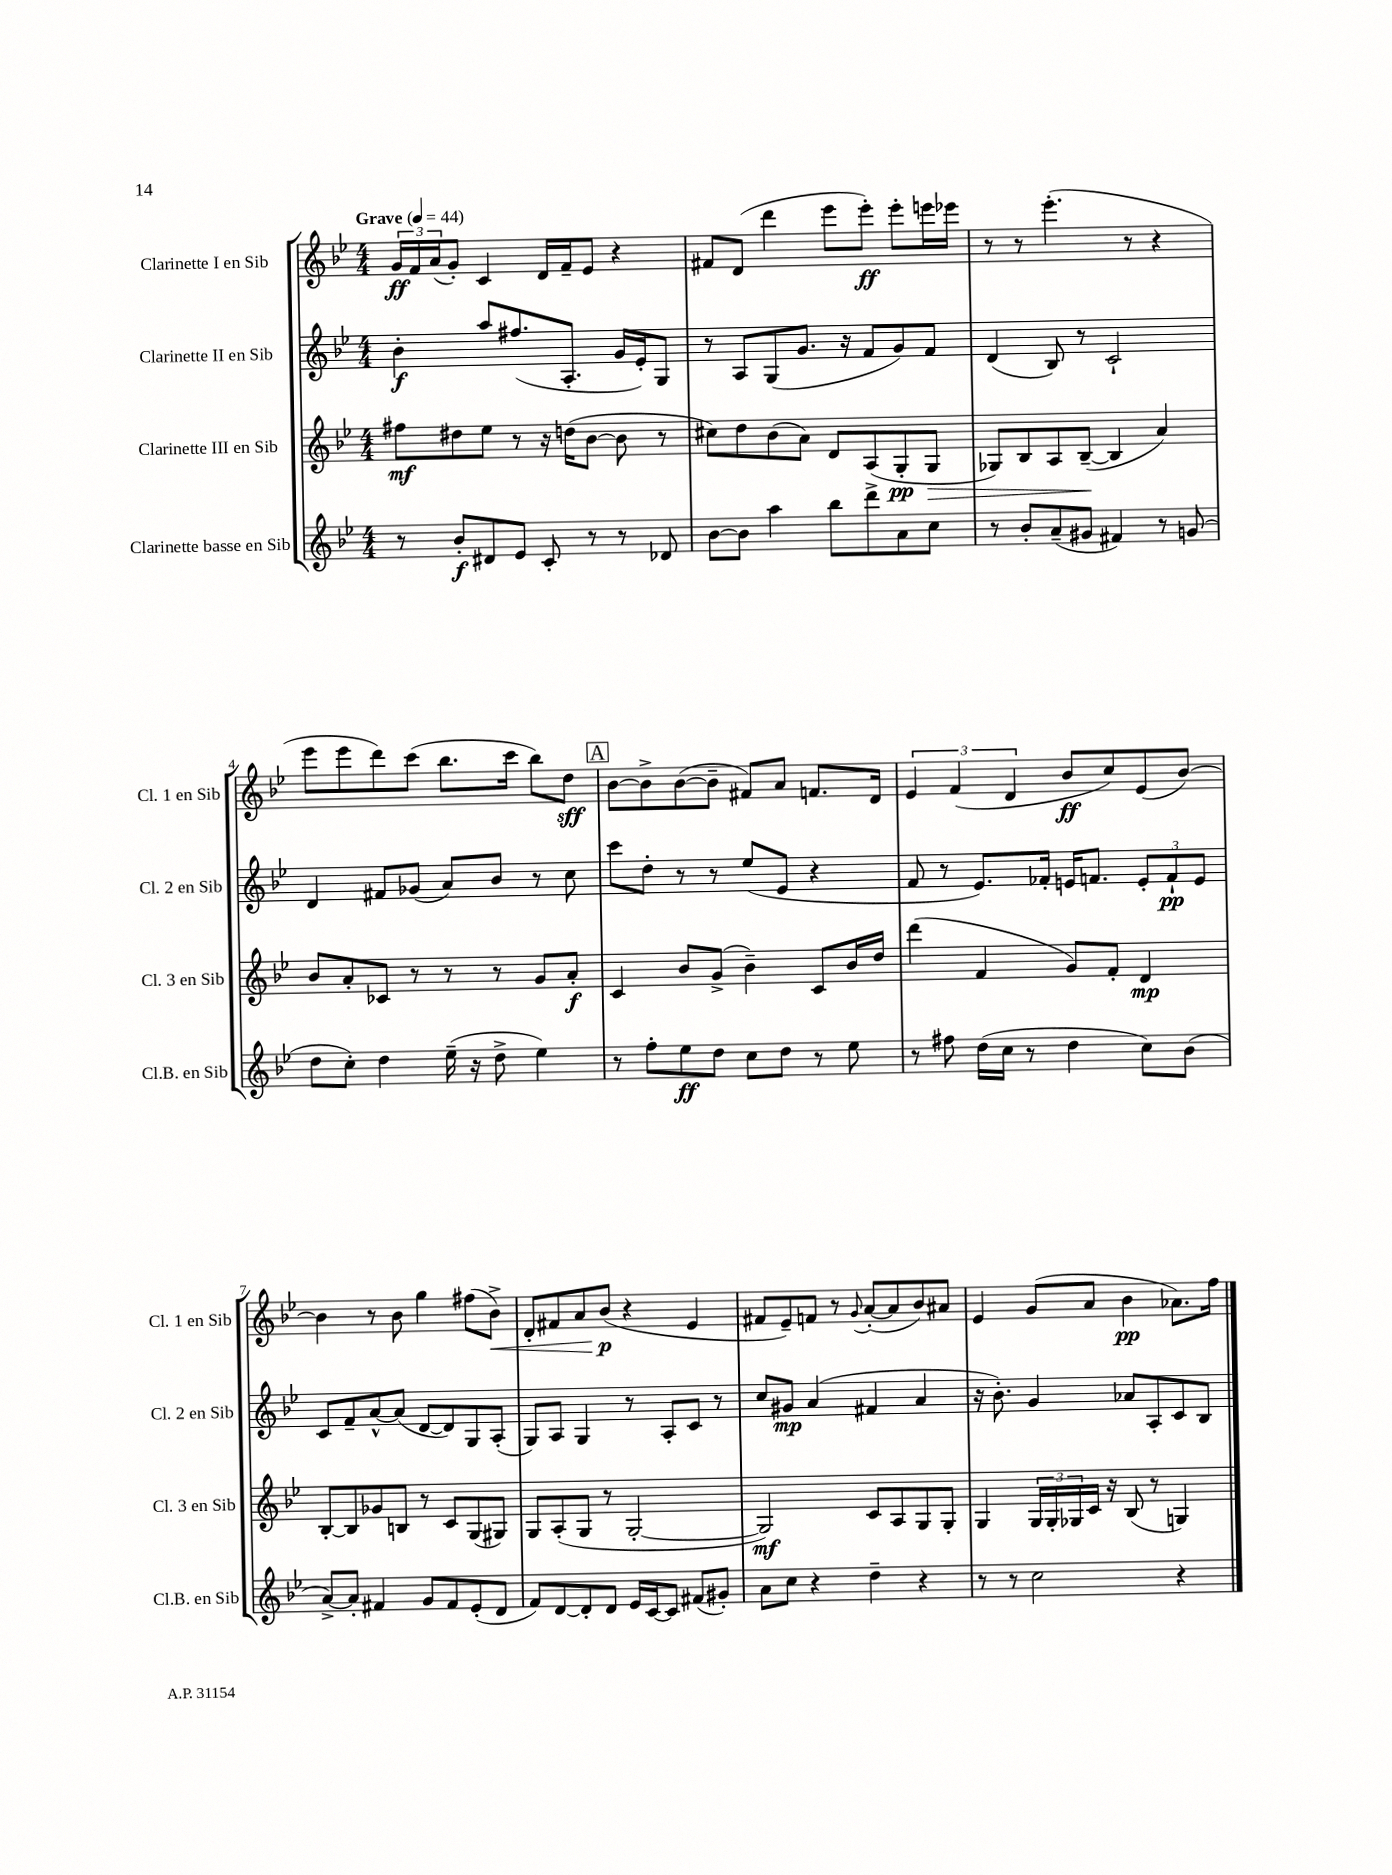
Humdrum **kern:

**kern	**kern	**kern	**kern
*staff4	*staff3	*staff2	*staff1
*clefG2	*clefG2	*clefG2	*clefG2
*k[b-e-]	*k[b-e-]	*k[b-e-]	*k[b-e-]
*M4/4	*M4/4	*M4/4	*M4/4
*MM44	*MM44	*MM44	*MM44
8r	8ff#	4b-'	24g
.	.	.	24f
.	.	.	(24a
8b-'	8dd#	.	8g')
8d#	8ee-	8aa	4c
8e-	8r	(8.ff#	.
8c'	16r	.	16d
.	(16dd	8.A'	16f~
8r	[8b-	.	8e-
8r	8b-]	16g	4r
.	.	16e-')	.
8d-	8r	8G	.
=	=	=	=
[8b-	8cc#)	8r	8f#
8b-]	8dd	8A	(8d
4aa	(8b-	(8G	4ddd
.	8a)	8.g	.
8bb-	8d	.	8eee-
.	.	16r	.
8ddd^	(8A	8f	8eee-')
8a	8G'	8g)	8eee-'
8cc	8G	8f	16eee
.	.	.	16eee-
=	=	=	=
8r	8G-)	(4d	8r
8b-'	8B-	.	8r
(8a~	8A	8B-)	(4.eee-'
8g#	([8B-~	8r	.
4f#)	4B-]	2c`	.
.	.	.	8r
8r	4a)	.	4r
(8g	.	.	.
=	=	=	=
8dd	8b-	4d	8eee-
8cc')	8a'	.	8eee-
4dd	8c-	8f#	8ddd)
.	8r	(8g-	(8ccc
(16ee-~	8r	8a)	8.bb-
16r	.	.	.
8dd^	8r	8b-	.
.	.	.	16ccc
4ee-)	8g	8r	8bb-)
.	8a'	8cc	8dd
=	=	=	=
8r	4c	8ccc	[8b-
8ff'	.	8dd'	8b-^]
8ee-	8b-	8r	([8b-
8dd	(8g^	8r	8b-~]
8cc	4b-~)	(8ee-	8f#)
8dd	.	8e-	8a
8r	8c	4r	8.f
8ee-	16b-	.	.
.	16dd	.	16d
=	=	=	=
8r	(4ddd	8f	6e-
8ff#	.	8r	.
.	.	.	(6f
(16dd	4f	8.e-)	.
16cc	.	.	.
.	.	.	6d
8r	.	.	.
.	.	16f-'	.
4dd	8g)	16e	8b-
.	.	8.f	.
.	8f'	.	8cc)
8cc)	4d	12e'	(8e-
.	.	12f`	.
(8b-	.	.	[8b-)
.	.	12e	.
=	=	=	=
[8a^)	[8B-'	8c	4b-]
8a']	8B-]	8f~	.
4f#	8g-	[8a^^	8r
.	8B	(8a]	8b-
8g	8r	[8d	4gg
8f#	8c	8d])	.
(8e-'	(8G	8G	(8ff#
8d	8G#)	(8A'	8b-^)
=	=	=	=
8f)	8G	8G)	8d'
[8d	(8A'	8A	8f#
8d']	8G	4G	8a
8d	8r	.	(8b-
16e-	[2G'	8r	4r
[16c	.	.	.
8c]	.	8A'	.
(8f#	.	8c	4e-
8g#')	.	8r	.
=	=	=	=
8a	2G])	8cc	8f#
8cc	.	8g#	8e-~)
4r	.	(4a	8f
.	.	.	8r
.	.	.	8qqg
4dd~	8c	4f#	([8a'
.	8A	.	8a]
4r	8G	4a	8b-)
.	8G'	.	8a#
=	=	=	=
8r	4G	16r	4e-
.	.	8.b-')	.
8r	.	.	.
2cc	24G	4g	(8g
.	24G'	.	.
.	24G-	.	.
.	16c	.	8a
.	16r	.	.
.	(8B-	8a-	4b-
.	8r	8A'	.
4r	4G)	8c	8.a-)
.	.	8B-	.
.	.	.	16ff
==	==	==	==
*-	*-	*-	*-
